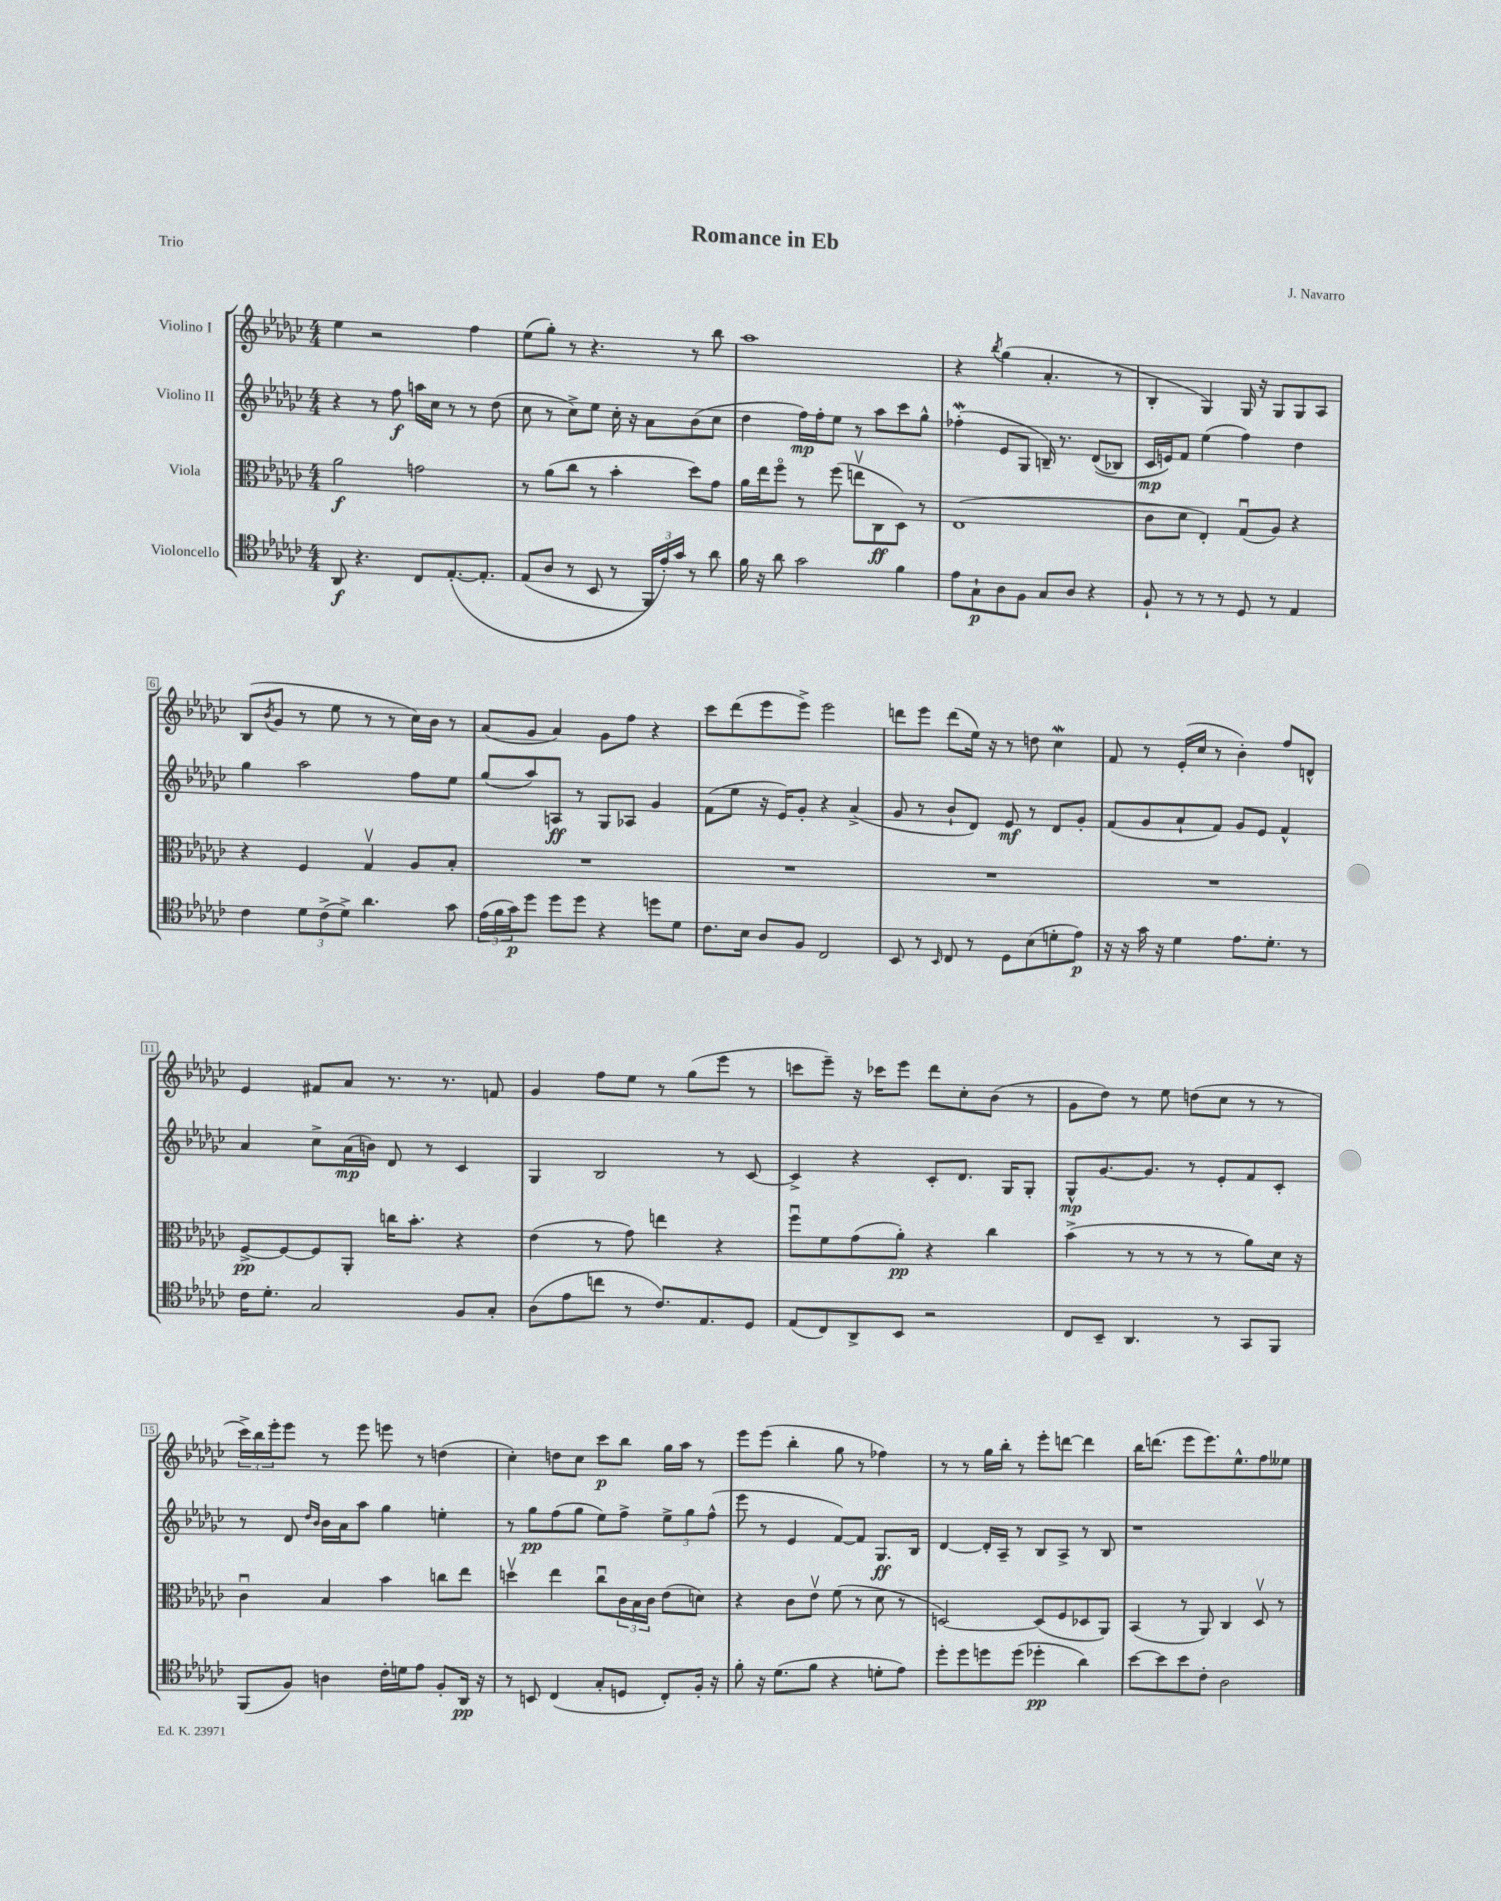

**kern	**kern	**kern	**kern
*staff4	*staff3	*staff2	*staff1
*clefC4	*clefC3	*clefG2	*clefG2
*k[b-e-a-d-g-c-]	*k[b-e-a-d-g-c-]	*k[b-e-a-d-g-c-]	*k[b-e-a-d-g-c-]
*M4/4	*M4/4	*M4/4	*M4/4
8AA-	2a-	4r	4ee-
4.r	.	.	.
.	.	8r	2r
.	.	8ff	.
8C-	2g	16aa	.
.	.	16cc-	.
&([8.E-'	.	8r	.
.	.	8r	4ff
8.E-']	.	.	.
.	.	(8dd-	.
=	=	=	=
(8E-	8r	8cc-	(8ee-
8A-	(8a-	8r	8gg-')
8r	8cc-	8cc-^)	8r
8BB-	8r	8ee-	4.r
8r	4b-'	16cc-'	.
.	.	16r	.
24FF)	.	8a-	.
24e-'&)	.	.	.
24g-	.	.	.
8r	8dd-)	(8b-	8r
8a-	8g-	8cc-	8bb-
=	=	=	=
16f	16a-	4dd-	1aa-
16r	16ee-	.	.
8a-	8ffo	.	.
2g-	8r	16ff)	.
.	.	16ff'	.
.	(8ff	8ee-	.
.	8eev	8r	.
.	8C-	8aa-	.
4f	8D-)	8ccc-	.
.	8r	8gg-^^	.
=	=	=	=
8e-	(1E-	(4ff-'	4r
8G-`	.	.	.
.	.	.	8qbb-
8A-	.	8e-	(4gg-
8F	.	8G-	.
8G-	.	16B~)	4.a-'
.	.	8.r	.
8A-	.	.	.
4r	.	&((8d-	.
.	.	8B-)	8r
=	=	=	=
8F`	8c-	16c-	4B-'
.	.	16e&)	.
8r	8d-	8f	.
8r	4E-')	(4ee-	4G-)
8r	.	.	.
8D-	(8G-u	4ff)	16G-
.	.	.	16r
8r	8A-)	.	8G-
4E-	4r	4dd-	8G-
.	.	.	8A-
=	=	=	=
4c-	4r	4gg-	(8B-
.	.	.	8qb-
.	.	.	8g-
12d-	4F	2aa-	8r
(12c-^	.	.	.
.	.	.	8ee-
12d-^)	.	.	.
4.a-	4G-v	.	8r
.	.	.	8r
.	8A-	8ff	16cc-)
.	.	.	16b-
8g-	8B-'	8ee-	8r
=	=	=	=
(24e-	1r	(8gg-	(8a-
24f	.	.	.
24g-)	.	.	.
8dd-	.	8aa-)	8g-
8dd-	.	8A	4a-)
8dd-	.	8r	.
4r	.	8G-	8g-
.	.	8A-	8ff
8dd	.	4g-	4r
8d-	.	.	.
=	=	=	=
8.c-	1r	(8f	8ccc-
.	.	8ee-	(8ddd-
16B-	.	.	.
8A-	.	16r	8eee-
.	.	16e-)	.
8F	.	8g-'	8eee-^)
2C-	.	4r	2eee-
.	.	(4a-^	.
=	=	=	=
8BB-	1r	8g-	8ddd
8r	.	8r	8eee-
16qqBB-	.	.	.
8C-	.	8b-`	(8ddd
8r	.	8d-)	16ee-)
.	.	.	16r
8D-	.	8e-	8r
(8B-	.	8r	8dd
8d'	.	8d-	4cc-
8e-)	.	8g-'	.
=	=	=	=
16r	1r	(8f	8f
16r	.	.	.
16g-	.	8g-	8r
16r	.	.	.
4d-	.	8a-`	(16e-'
.	.	.	16cc-
.	.	8f)	8r
8.e-	.	8g-	4b-')
.	.	8e-	.
8.d-'	.	.	.
.	.	4f^^	8ff
8r	.	.	8d^^
=	=	=	=
16c-	[8F^	4a-	4e-
8.d-'	.	.	.
.	8F_	.	.
2G-	8F]	8cc-^	8f#
.	8AA-'	(16a-	8a-
.	.	16b)	.
.	16cc	8d-	8.r
.	8.b-'	.	.
.	.	8r	.
.	.	.	8.r
8F	4r	4c-	.
8G-'	.	.	8f
=	=	=	=
(8A-	(4e-	4G-	4g-
8e-	.	.	.
8cc	8r	2B-	8ff
8r	8g-)	.	8ee-
8.c-)	4ee	.	8r
.	.	.	(8gg-
8.E-	.	.	.
.	4r	8r	8eee-
8D-	.	[8c-	8r
=	=	=	=
(8E-	8ffu	4c-^]	8ccc
8C-)	8f	.	8eee-~)
8AA-^	(8g-	4r	16r
.	.	.	16ccc-
8BB-	8a-')	.	8eee-
2r	4r	8c-'	8ddd-
.	.	8.d-	8cc-'
.	4cc-	.	(8b-
.	.	16G-	.
.	.	8G-'	8r
=	=	=	=
8C-	(4b-^	8G-^^	8g-
8BB-~	.	[8.g-	8dd-)
4.AA-	8r	.	8r
.	.	8.g-]	.
.	8r	.	8ee-
.	8r	8r	(8dd
8r	8r	8e-'	8cc-
8GG-	8a-)	8f	8r
8FF	16d-	8c-'	8r
.	16r	.	.
=	=	=	=
(8FF	4c-u	8r	24ccc-^)
.	.	.	24bb-
.	.	.	24eee-'
8F)	.	8d-	8eee-
.	.	16qqdd-	.
.	.	16qqb-	.
4A	4B-	16b-	8r
.	.	16a-	.
.	.	8aa-	8eee-
16c-'	4b-	4gg-	8eee
16d	.	.	.
8e-	.	.	8r
8F'	8cc	4ee'	(4dd
16AA-	8ee-	.	.
16r	.	.	.
=	=	=	=
8r	4ddv	8r	4cc-')
8BB	.	8gg-	.
(4C-	4ee-	(8ff	8dd
.	.	8gg-	8cc-
8G-'	8cc-u	8ee-)	8ccc-
8D	24c-	8ff^	8bb-
.	24B-	.	.
.	24c-	.	.
8C-')	(8e-	12ee-^	16gg-
.	.	.	16aa-
.	.	12gg-	.
16F'	8d)	.	8r
.	.	(12ff^^	.
16r	.	.	.
=	=	=	=
8f'	4r	8eee-	8eee-
16r	.	8r	(8eee-
(8.d-	.	.	.
.	8c-	4e-	4bb-'
8f	8e-v	.	.
4r	(8f	[8f)	8gg-
.	8r	8f]	8r
8d'	8d-	8.G-	4ff-)
8e-)	8r	.	.
.	.	16B-	.
=	=	=	=
8dd-'	[2D)	[4d-	8r
8dd-	.	.	8r
8dd	.	16d-']	16gg-
.	.	16A-~	16bb-'
(8dd	.	8r	8r
4dd-'	(8D]	8B-	8eee-'
.	8F	8A-^	[8ddd
4a-)	8D-	8r	4ddd]
.	8AA-)	8B-	.
=	=	=	=
[8b-	(4BB-	1r	16bb-
.	.	.	(8.ddd
8b-]	.	.	.
8b-	8r	.	8eee-
8c-'	8AA-)	.	8.eee-)
2A-	4C-	.	.
.	.	.	8.ee-^^
.	8D-v	.	8ff
.	8r	.	8ee--
==	==	==	==
*-	*-	*-	*-
